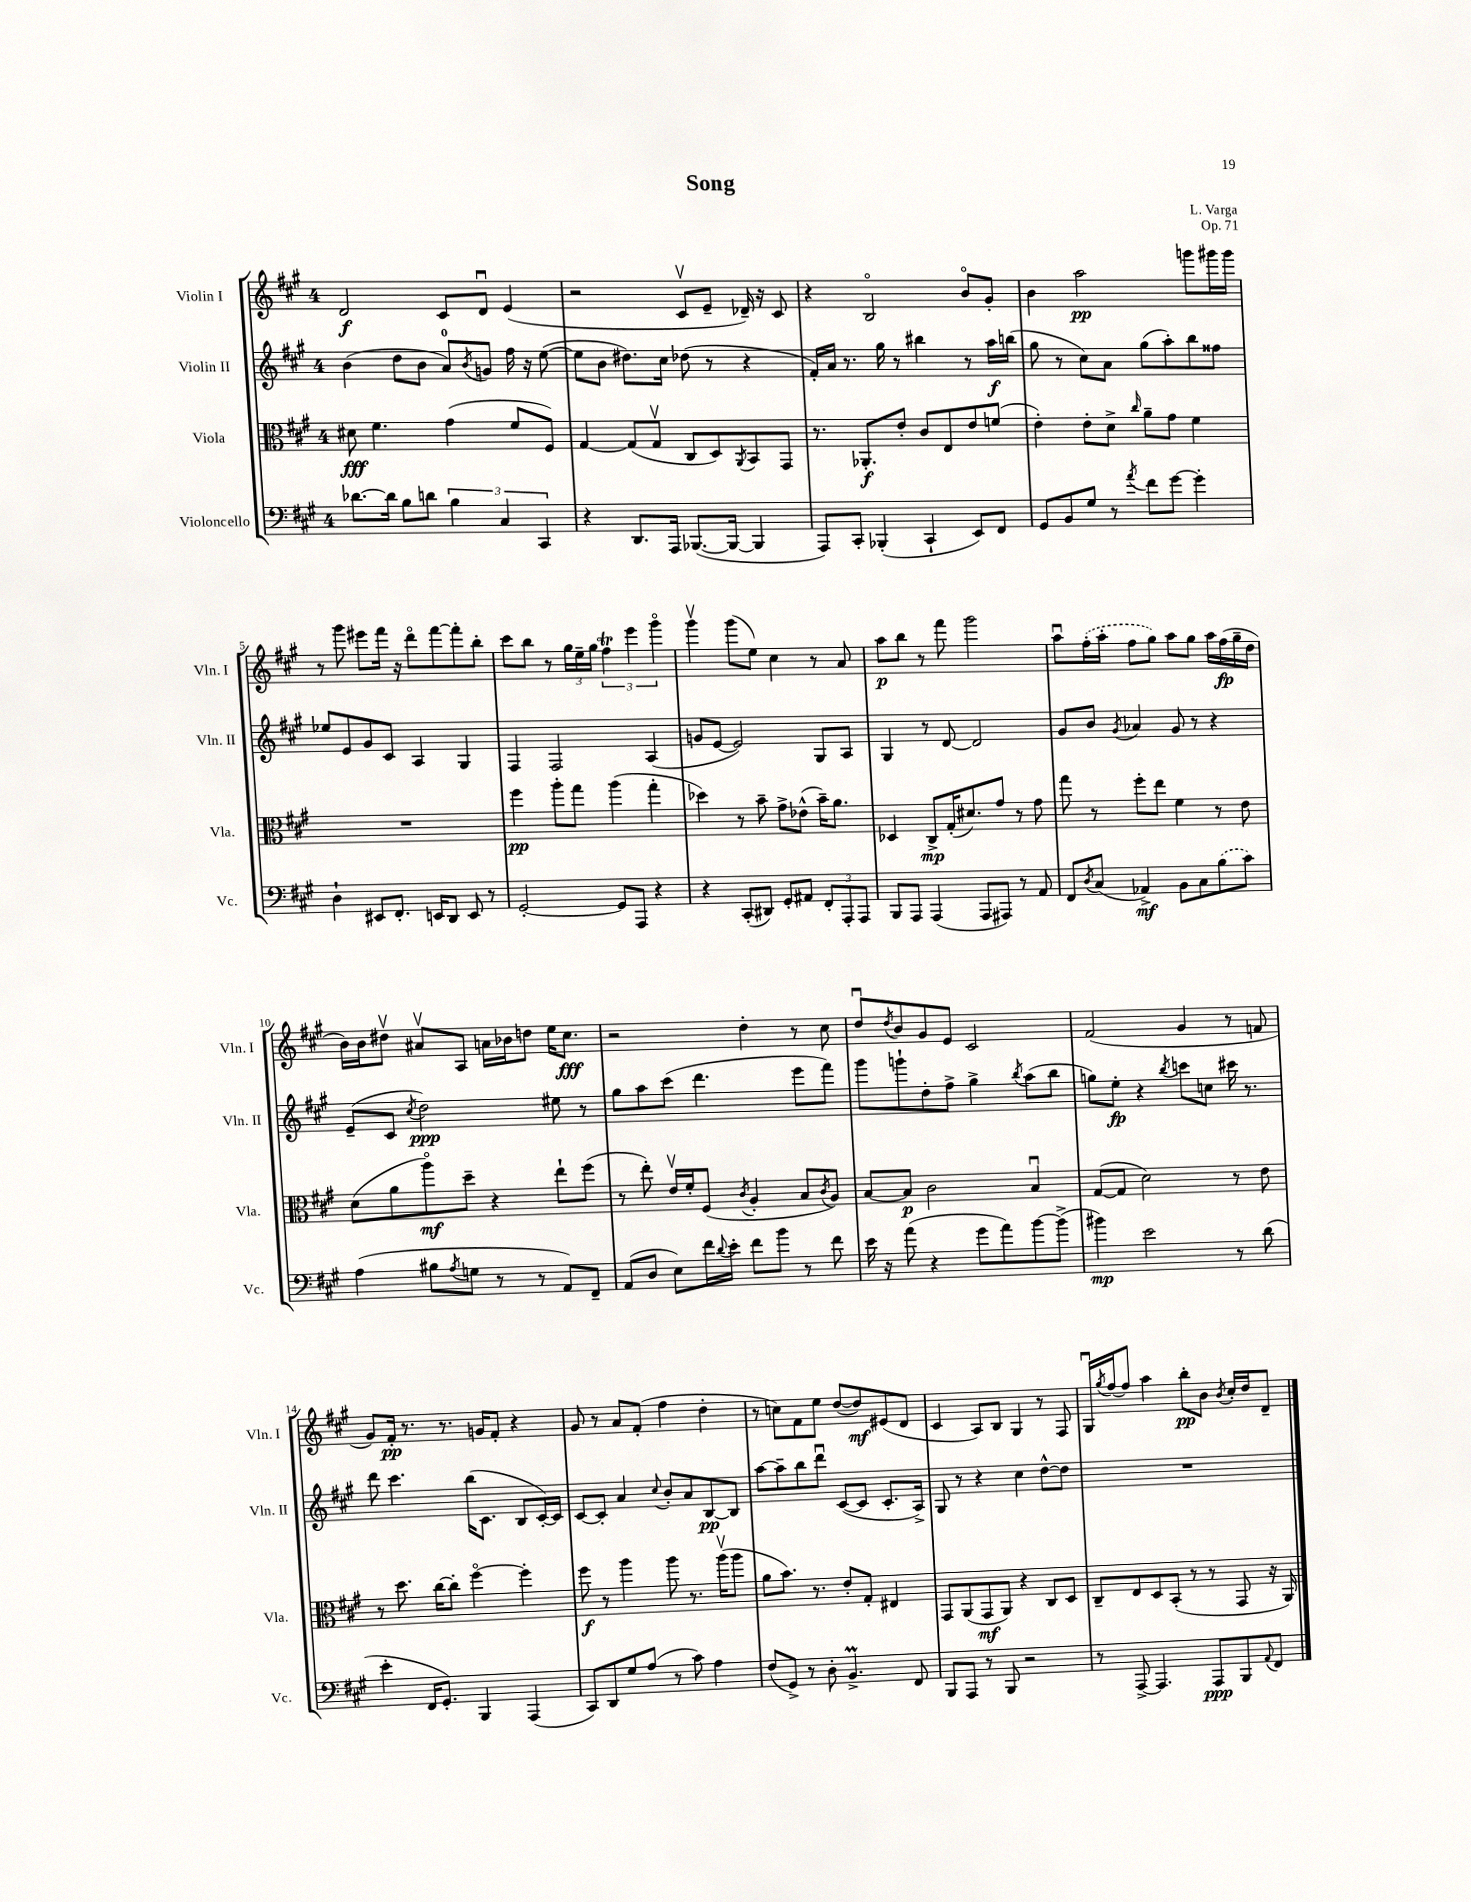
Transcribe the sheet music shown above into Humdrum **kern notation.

**kern	**kern	**kern	**kern
*staff4	*staff3	*staff2	*staff1
*clefF4	*clefC3	*clefG2	*clefG2
*k[f#c#g#]	*k[f#c#g#]	*k[f#c#g#]	*k[f#c#g#]
*M4/4	*M4/4	*M4/4	*M4/4
[8.d-\L	8d#\	(4b\	2d/
.	4.f#\	.	.
16d-\]Jk	.	.	.
8B\L	.	8dd\L	.
8d\J	.	8b\J	.
6B\	(4g#\	8a/L)	8c#/L
.	.	8qb/	.
.	.	8g/J	8du/J
6C#/	.	.	.
.	8f#/L	16ff#\	(4e/
.	.	16r	.
6CC#/	.	.	.
.	8F#/J)	([8ee\	.
=	=	=	=
4r	[4G#/	8ee\]L	2r
.	.	8b\J	.
8.DD/L	(8G#/]L	8.dd#\L)	.
.	8G#v/J	.	.
16AAA/Jk	.	16cc#\Jk	.
([8.BBB-/L	8C#/L	(8dd-\	8c#v/L
.	8D/)	8r	8e~/J
16BBB-/_Jk	.	.	.
.	8qAA/	.	.
4BBB-/]	8BB/	4r	16d-~/)
.	.	.	16r
.	8GG#/J	.	8c#/
=	=	=	=
8AAA/L)	8.r	16f#'/LL)	4r
.	.	16a/JJ	.
8CC#'/J	.	8.r	.
.	8.AA-'/L	.	.
(4BBB-'/	.	.	2Bo/
.	.	16gg#\	.
.	8e'/J	8r	.
4CC#`/	8c#/L	4bb#\	.
.	8E/	.	.
8EE/L)	8e/	8r	8bo/L
8FF#/J	(8f/J	16aa\LL	8g#'/J
.	.	(16bb\JJ	.
=	=	=	=
8GG#/L	4e'\)	8gg#\	4b\
8BB/	.	8r	.
8G#/J	8e'\L	8cc#\L)	2aa\
8r	8d^\J	8a\J	.
8qa/	16qqcc#/	.	.
8f#\L	8a~\L	(8gg#\L	.
[8g#\J	8g#\J	8aa'\)	.
4g#'\]	4f#\	8bb\	8ggg\L
.	.	8ff##\J	16ggg#\L
.	.	.	16ggg#\JJ
=	=	=	=
4D`\	1r	8ee-/L	8r
.	.	8e/	8ggg#\
8EE#/L	.	8g#/	8eee#\L
8.FF#'/J	.	8c#/J	16fff#\Jk
.	.	.	16r
.	.	4A/	8dddo\L
16EE/LK	.	.	.
8DD/J	.	.	[8fff#\
8EE/	.	4G#/	8fff#'\]
8r	.	.	8bb'\J
=	=	=	=
[2GG#'/	4ff#\	4F#/	8ccc#\L
.	.	.	8bb\J
.	8aa'\L	2F#/	8r
.	8gg#\J	.	24gg#\LL
.	.	.	24ee~\
.	.	.	24gg#\JJ
8GG#/]L	(4aa\	.	6ff#\
8AAA/J	.	.	.
.	.	.	6eee\
4r	4gg#'\	(4A/	.
.	.	.	6ggg#o\
=	=	=	=
4r	4dd-\)	8g/L	4ggg#v\
.	.	[8e/J	.
(8CC#'/L	8r	2e/])	(8ggg#\L
8DD#/J)	8b~\	.	8ee\J)
8GG#'/L	8g#^\L	.	4cc#\
8AA#/J	(8e-^^\J	.	.
12FF#'/L	16b~\LK)	8G#/L	8r
.	8.a\J	.	.
12AAA'/	.	.	.
.	.	8A/J	8a/
12AAA/J	.	.	.
=	=	=	=
8BBB/L	4D-/	4G#/	8aa\L
8AAA/J	.	.	8bb\J
(4AAA/	8C#^/L	8r	8r
.	(16G#'/K	[8d/	8fff#\
.	8.d#/)	.	.
8AAA/L	.	2d/]	2ggg#\
8AAA#/J)	8g#/J	.	.
8r	8r	.	.
8AA/	8g#\	.	.
=	=	=	=
8FF#/L	8gg#\	8g#/L	8aau\L
8qD/	.	.	.
(8C#/J	8r	8b/J	(16ff#'\L
.	.	.	16aa'\JJ
.	.	8qg#/	.
4AA-^/)	8ff#'\L	4a-/	8ff#\L
.	8ee\J	.	8gg#\J)
8BB\L	4f#\	8g#/	8aa\L
8C#\	.	8r	8gg#\J
(8B\	8r	4r	16aa\LL
.	.	.	(16ff#\
8c#\J)	8e\	.	16gg#~\
.	.	.	16dd\JJ
=	=	=	=
(4A\	(8d\L	(8e~/L	16b\LL)
.	.	.	16b\J
.	8a\	8c#/J	8dd#v\J
.	.	8qcc#/	.
8B#\L	8aao\)	2dd\)	8a#v/L
8qA/	.	.	.
8G\J	8dd~\J	.	8A/J
8r	4r	.	16a\LL
.	.	.	16b-\J
8r	.	.	8dd\J
8AA/L)	8ee`\L	8ee#\	16ee\LK
.	.	.	8.cc#\J
8FF#~/J	(8ff#\J	8r	.
=	=	=	=
(8AA/L	8r	8gg#\L	2r
8D/J	8ee'\)	8aa\	.
8E\L)	16ev/LL	(8ccc#\J	.
.	16f#'/J	.	.
16f#\L	(8F#/J	4.ddd\	.
8qqd/	.	.	.
16e'\JJ	.	.	.
.	8qc#/	.	.
8f#\L	4A'/	.	4dd'\
8b\J	.	.	.
8r	8B/L	8eee\L	8r
.	8qc#/	.	.
8f#\	8A/J)	8fff#\J)	8cc#\
=	=	=	=
16e\	[8B/L	8ggg#\L	8ddu/L
16r	.	.	.
.	.	.	8qdd/
(8a\	8B/]J	8ggg`\	8b/
4r	2c#\	8dd'\	8g#/
.	.	8ff#^\J	8e/J
8g#\L	.	4gg#^\	2c#/
8a\)	.	.	.
.	.	8qbb/	.
[8b\	4Bu/	(8aa\L	.
(8b^\]J	.	8bb\J	.
=	=	=	=
4b#\)	([8G#/L	8gg\L)	(2f#/
.	8G#/]J	8ee'\J	.
2e\	2d\)	4r	.
.	.	8qbb/	.
.	.	8ccc\L	4g#/
.	.	8cc\J	.
8r	8r	16ccc#\	8r
.	.	8.r	.
(8d\	8e\	.	8f/
=	=	=	=
4e'\	8r	8ddd\	8g#/L)
.	8.dd\	4.ccc#\	16f#'/Jk
.	.	.	8.r
16FF#/LK	.	.	.
8.GG#'/J)	[16cc#\LK	.	.
.	8cc#'\]J	.	8.r
4BBB/	[4ff#o\	(16bb\LK	.
.	.	8.c#\J	16g/LK
.	.	.	8f#'/J
(4AAA/	4ff#'\]	8B/L	4r
.	.	[16c#'/L)	.
.	.	16c#/]JJ	.
=	=	=	=
8CC#/L)	8ff#\	[8c#/L	8g#/
8DD/	8r	8c#'/]J	8r
8G#/	4aa\	4a/	8a/L
(8A/J	.	.	(8f#'/J
.	.	8qqcc#/	.
8r	8aa\	8b'/L	4ff#\
8c#\)	8.r	8a/	.
4A\	.	[8B/	4dd'\
.	(16aav\LK	.	.
.	8aa\J	8B/]J	.
=	=	=	=
(8F#/L	8a\L	[8aa\L	8r
8GG#^/J)	8.b\J)	8aa~\]	8cc\L)
8r	.	8bb\	8f#\
.	8.r	.	.
8D'\	.	8dddu\J	8ee\J
4.BB^/	8e'/L	([8c#/L	([8dd/L
.	8G#'/J	8c#/]J	8dd/])
.	4E#/	8.c#'/L	(8e#/
8FF#/	.	.	8d/J
.	.	16A^/Jk)	.
=	=	=	=
8BBB/L	8GG#/L	8G#/	4c#/
8AAA/J	(8AA/	8r	.
8r	8GG#/	4r	8A/L)
8BBB/	8AA/J)	.	8B/J
2r	4r	4cc#\	4G#/
.	8C#/L	[8dd^^\L	8r
.	8D/J	8dd\]J	8F#/
=	=	=	=
8r	8C#~/L	1r	16G#u/LL
.	.	.	8qgg#/
.	.	.	[16ff#/J
[8AAA^/	8E/	.	8ff#/]J
4.AAA/]	8D/	.	4aa\
.	(8BB'/J	.	.
.	8r	.	8bb'\L
8AAA/L	8r	.	8b\J
.	.	.	8qb/
8BBB/	8GG#/	.	16cc#'/LL
.	.	.	16dd/J
8qqAA/	.	.	.
8FF#/J	16r	.	8d~/J
.	16AA/)	.	.
==	==	==	==
*-	*-	*-	*-
